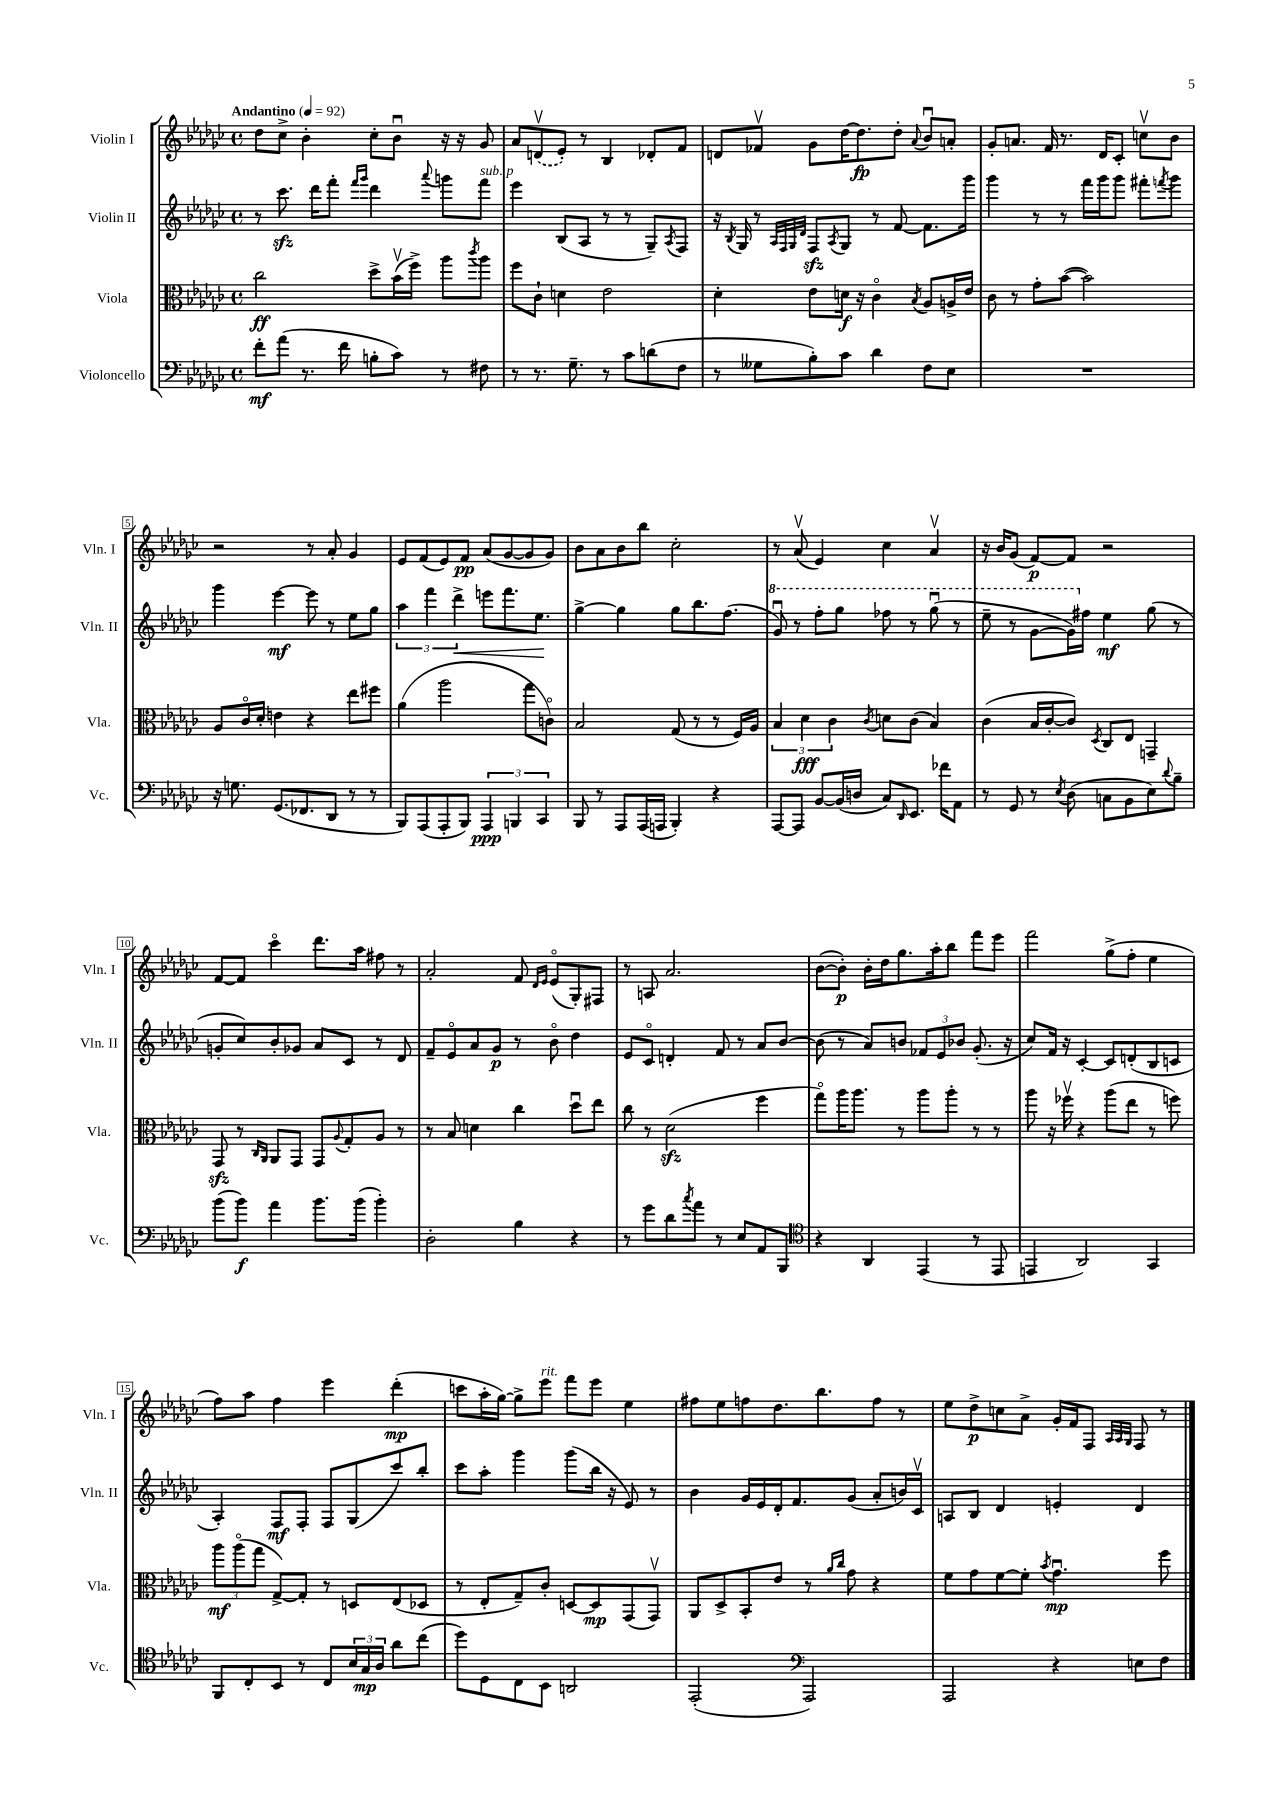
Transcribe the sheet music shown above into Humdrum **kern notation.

**kern	**kern	**kern	**kern
*staff4	*staff3	*staff2	*staff1
*clefF4	*clefC3	*clefG2	*clefG2
*k[b-e-a-d-g-c-]	*k[b-e-a-d-g-c-]	*k[b-e-a-d-g-c-]	*k[b-e-a-d-g-c-]
*M4/4	*M4/4	*M4/4	*M4/4
*met(c)	*met(c)	*met(c)	*met(c)
*MM92	*MM92	*MM92	*MM92
8f'	2cc-	8r	8dd-
(8a-	.	8.ccc-	8cc-^
8.r	.	.	4b-'
.	.	16ddd-	.
.	.	8fff'	.
16f	.	.	.
.	.	16qqfff	.
.	.	16qqggg-	.
8B'	8dd-^	4ddd-	8cc-'
8c-)	(16b-v	.	8b-u
.	16ff^)	.	.
.	.	8qqaaa-	.
8r	8aa-	8ggg	16r
.	.	.	16r
.	8qccc-	.	.
8F#	8aa-	8fff	8g-
=	=	=	=
8r	8ff	4eee-	8a-
8.r	8c-`	.	(8dv
.	4d	(8B-	8e-')
8.G-~	.	.	.
.	.	8A-	8r
8r	2e-	8r	4B-
8c-	.	8r	.
(8d	.	8G-~)	8d-'
.	.	8qA-	.
8F	.	8F	8f
=	=	=	=
8r	4d-'	16r	8d
.	.	8qB-	.
.	.	16G-	.
8G--	.	8r	8f-v
.	.	32qqA-	.
.	.	32qqF	.
.	.	32qqG-	.
.	.	32qqd-	.
8B-')	8e-	8F	8g-
.	.	8qA-	.
8c-	16d	8G-	[16dd-
.	16r	.	8.dd-]
4d-	4c-o	8r	.
.	.	[8f	8dd-'
.	8qB-	.	8qqa-
8F	8A-	8.f]	8b-u
8E-	16A^	.	8a'
.	16e-	16ggg-	.
=	=	=	=
1r	8c-	4ggg-	8g-'
.	8r	.	8.a
.	8g-'	8r	.
.	.	.	16f
.	([8b-	8r	8.r
.	2b-])	16fff	.
.	.	16ggg-	16d-
.	.	8ggg-	8c-'
.	.	8fff#'	8ccv
.	.	8qfff	.
.	.	8ggg-	8b-
=	=	=	=
16r	8A-	4ggg-	2r
8.G	.	.	.
.	16c-o	.	.
.	16d-'	.	.
(8.GG-	4e	[4eee-	.
8.FF-	.	.	.
.	4r	8eee-]	8r
8DD-	.	8r	8a-'
8r	8ee-	8ee-	4g-
8r	8ff#	8gg-	.
=	=	=	=
8BBB-)	(4a-	6aa-	8e-
(8AAA-	.	.	(8f
.	.	6fff	.
8AAA-'	2aa-	.	8e-)
.	.	6ddd-^	.
8BBB-)	.	.	8f
6AAA-	.	8eee	(8a-
.	.	8.fff	[8g-
6BBB	.	.	.
.	8gg-	.	8g-]
.	.	8.ee-	.
6CC-	.	.	.
.	8co)	.	8g-)
=	=	=	=
8BBB-	2B-	[4gg-^	8b-
8r	.	.	8a-
8AAA-	.	4gg-]	8b-
(16AAA-	.	.	8bb-
16AAA	.	.	.
4BBB-')	(8G-	8gg-	2cc-'
.	8r	8.bb-	.
4r	8r	.	.
.	.	(8.ff	.
.	16F)	.	.
.	16A-	.	.
=	=	=	=
[8AAA-	6B-	8gg-u)	8r
8AAA-]	.	8r	(8a-v
.	6d-	.	.
[8BB-	.	8fff'	4e-)
.	6c-	.	.
(16BB-]	.	8ggg-	.
16D	.	.	.
.	8qc-	.	.
8C-)	8d	8fff-	4cc-
16qqDD-	.	.	.
8.EE-	(8c-	8r	.
.	4B-)	(8ggg-u	4a-v
16f-	.	.	.
8AA-	.	8r	.
=	=	=	=
8r	(4c-	8eee-~	16r
.	.	.	16b-
8GG-	.	8r	(8g-
8r	16B-	[8gg-	[8f)
.	[16c-'	.	.
8qE-	.	.	.
(8D-	8c-])	16gg-])	8f]
.	.	16ff#	.
.	8qD-	.	.
8C	8C-	4ee-	2r
8BB-	8E-	.	.
8E-)	4GG~	(8gg-	.
8qqd-	.	.	.
8B-~	.	8r	.
=	=	=	=
(8b-	8GG-	8g'	[8f
8b-)	8r	8cc-)	8f]
.	16qqC-	.	.
.	16qqAA-	.	.
4a-	8AA-	8b-'	4ccc-o
.	8GG-	8g-	.
8.b-	8GG-	8a-	8.ddd-
.	8qqA-	.	.
.	8G-'	8c-	.
(16b-	.	.	16aa-
4b-')	8A-	8r	8ff#
.	8r	8d-	8r
=	=	=	=
2D-'	8r	8f~	2a-'
.	8B-	8e-o	.
.	4d	8a-	.
.	.	8g-	.
4B-	4cc-	8r	8f
.	.	.	16qqd-
.	.	.	16qqe-
.	.	8b-o	(8e-o
4r	8dd-u	4dd-	8G-')
.	8ee-	.	8F#
=	=	=	=
8r	8cc-	8e-	8r
8g-	8r	8c-o	8A
8d-	(2d-	4d'	2.a-
8qcc-	.	.	.
8a-	.	.	.
8r	.	8f	.
8E-	.	8r	.
8AA-	4ff	8a-	.
8BBB-	.	[8b-	.
=	=	=	=
*clefC4	*	*	*
4r	8gg-o)	(8b-]	([8b-
.	16aa-	8r	8b-'])
.	8.aa-	.	.
4AA-	.	8a-)	16b-'
.	.	.	16dd-
.	8r	8b	8.gg-
(4EE-	8aa-	12f-	.
.	.	.	16aa-'
.	.	12e-	.
.	8aa-'	.	8bb-
.	.	12b-	.
8r	8r	(8.g-'	8fff
8EE-	8r	.	8eee-
.	.	16r	.
=	=	=	=
4EE	8aa-	8cc-)	2fff
.	16r	16f	.
.	16ff-v	16r	.
2AA-)	4r	[4c-'	.
.	(8aa-	8c-]	(8gg-^
.	8ee-	(8d'	8ff'
4GG-	8r	8B-	4ee-
.	8ff)	8c	.
=	=	=	=
8FF	12aa-	4A-')	8ff)
.	(12aa-o	.	.
8C-'	.	.	8aa-
.	12gg-	.	.
8BB-	[8G-^)	8F	4ff
8r	8G-']	8F'	.
8C-	8r	8F	4eee-
24B-	8D	(8G-	.
24G-	.	.	.
24A-	.	.	.
8a-	(8E-	8ccc-)	(4ddd-'
(8cc-	8D-	8bb-'	.
=	=	=	=
8dd-)	8r	8ccc-	8ccc
8D-	8E-'	8aa-'	16aa-'
.	.	.	[16gg-)
8C-	8G-~)	4ggg-	8gg-^]
8BB-	8c-'	.	8eee-
2AA	[8D	(8ggg-	8fff
.	8D]	16bb-	8eee-
.	.	16r	.
.	(8GG-	8e-)	4ee-
.	8GG-v)	8r	.
=	=	=	=
(2EE-'	8AA-	4b-	8ff#
.	8D-^	.	8ee-
.	8BB-'	16g-	8ff
.	.	16e-	.
.	8e-	16d-'	8.dd-
.	.	8.f	.
*clefF4	*	*	*
2AAA-)	8r	.	.
.	.	.	8.bb-
.	16qqa-	.	.
.	16qqcc-	.	.
.	8g-	(8g-	.
.	4r	8a-'	8ff
.	.	16b)	8r
.	.	16c-v	.
=	=	=	=
2AAA-	8f	8A	8ee-
.	8g-	8B-	8dd-^
.	[8f	4d-	8cc
.	8f']	.	8a-^
.	8qb-	.	.
4r	4.g-u	4e'	16g-'
.	.	.	16f
.	.	.	8F
.	.	.	32qqA-
.	.	.	32qqA-
.	.	.	32qqG-
8E	.	4d-	8F
8F	8ff	.	8r
==	==	==	==
*-	*-	*-	*-
